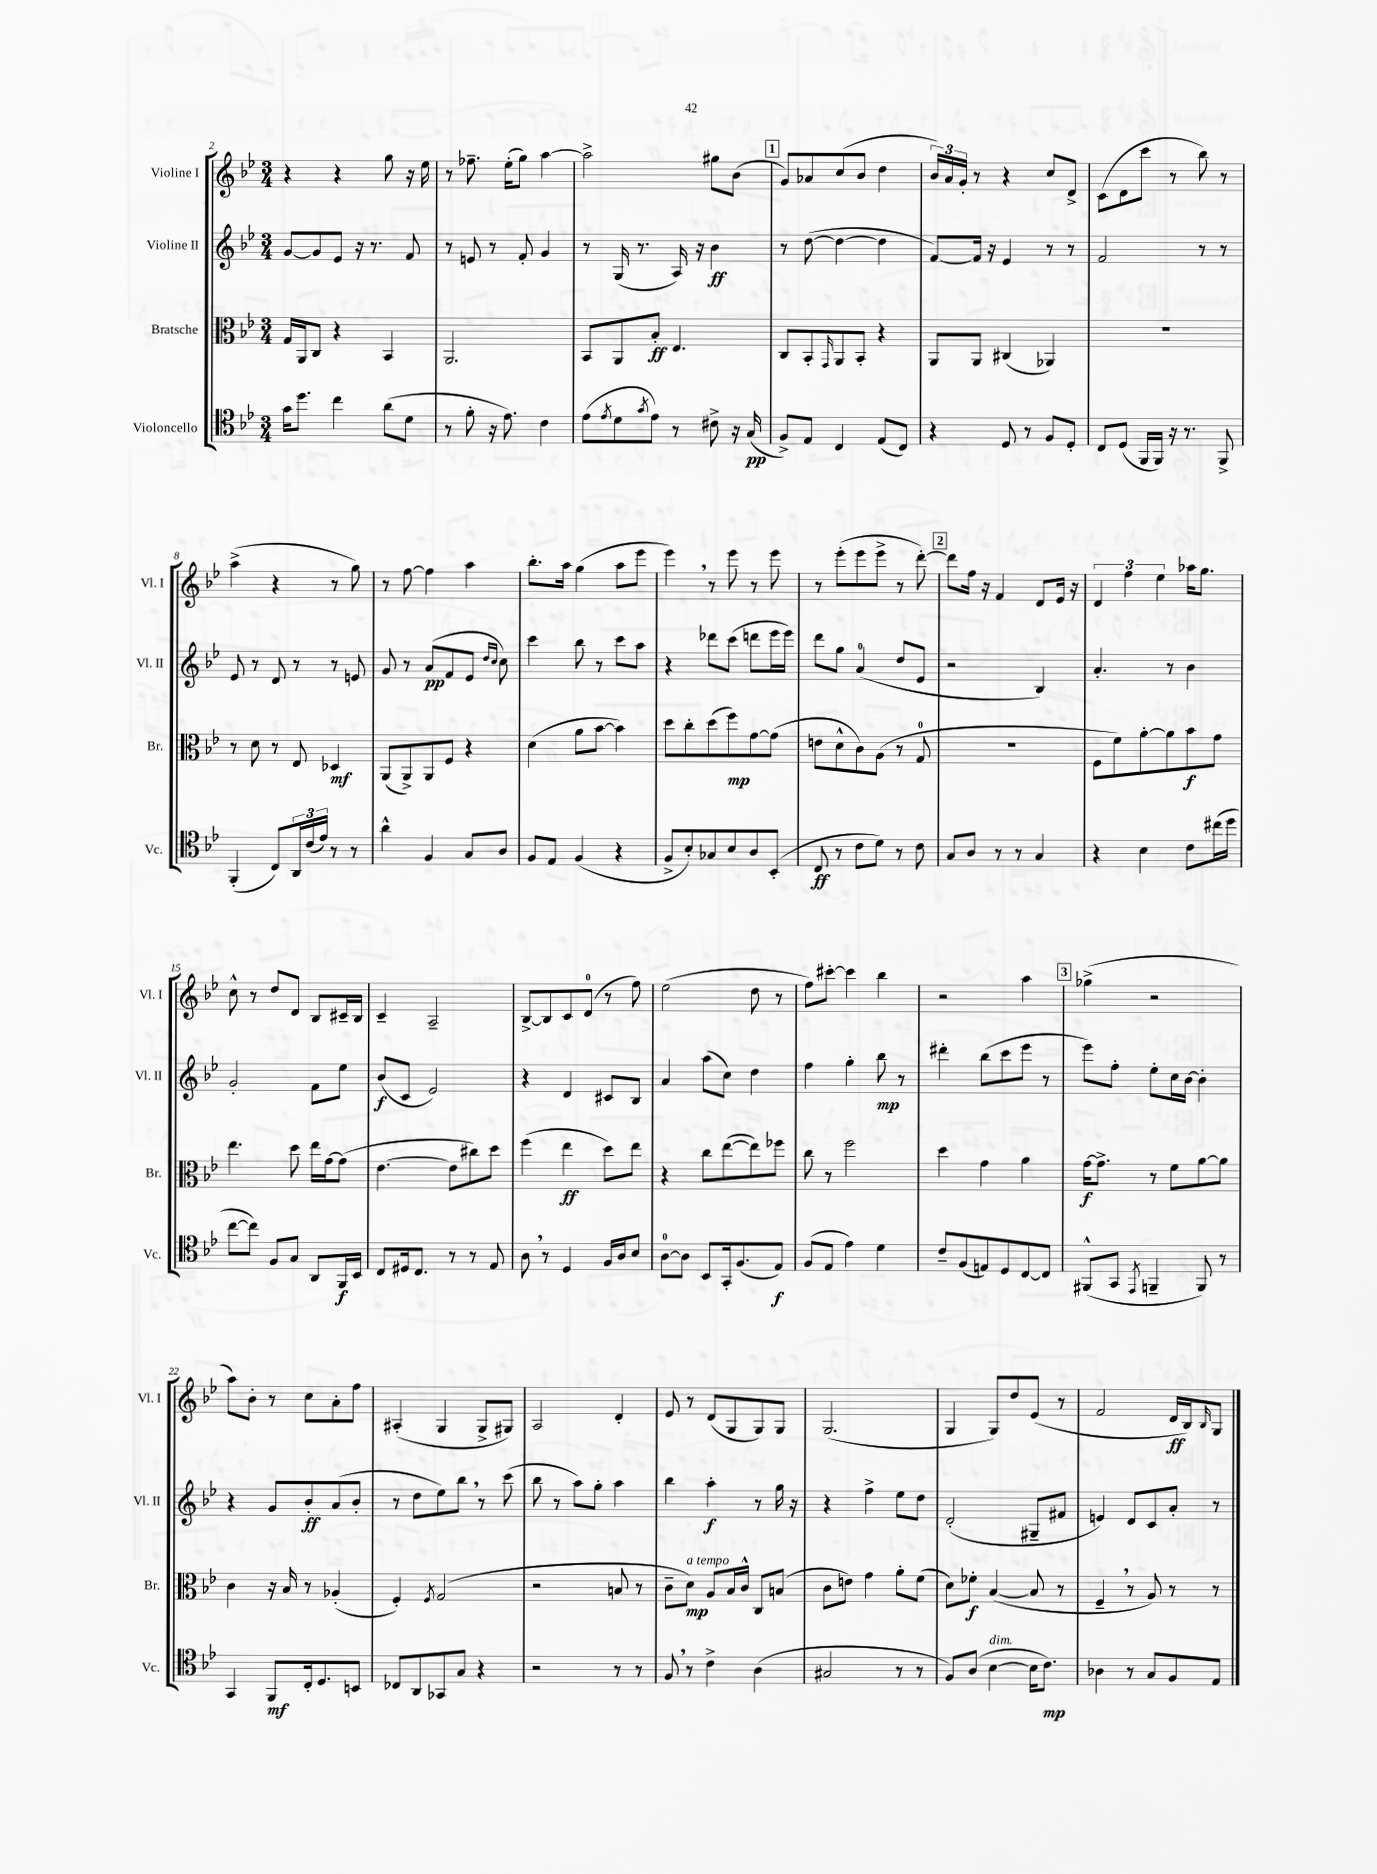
<<
\new StaffGroup <<
\new Staff = "s0" \with { instrumentName = "Violine I" shortInstrumentName = "Vl. I" } {
    \clef treble \key bes \major \numericTimeSignature \time 3/4
    r4 r4 g''8 r16 ees''16 |
    r8 fes''8.-- ees''16-.( g''8) a''4~ |
    a''2-> gis''8 bes'8( |
    \mark \markup { \box "1" } g'8) aes'8 c''8( bes'8 d''4 |
    \tuplet 3/2 { bes'16) a'16 g'16-. } r8 r4 c''8 d'8-> |
    c'8( d'8 c'''8 r8 bes''8) r8 |
    a''4->( r4 r8 g''8) |
    r8 f''8~ f''4 a''4 |
    bes''8.-. a''16 g''4( a''8 ees'''8 |
    ees'''4) \breathe r8 ees'''8 r8 ees'''8 |
    r8 ees'''8-.( ees'''8 ees'''8-> r8 d'''8~-.) |
    \mark \markup { \box "2" } d'''8 f''16 r16 f'4 d'8 ees'16 r16 |
    \tuplet 3/2 { d'4 f''4 ees''4 } aes''16 g''8. |
    c''8-^ r8 d''8 d'8 bes8 cis'16-- bes16 |
    c'4-- a2-- |
    bes8~-> bes8 c'8 d'8-0( r8 f''8) |
    ees''2( d''8 r8 |
    f''8) cis'''8~-. cis'''4 bes''4 |
    r2 a''4 |
    \mark \markup { \box "3" } ges''4->( r2 |
    a''8) bes'8-. r8 c''8 a'8-. f''8 |
    ais4-.( g4 g8-> gis8) |
    a2 d'4-. |
    ees'8 r8 d'8( g8 g8) g8 |
    g2.( |
    g4 g8) d''8 ees'8( r8 |
    f'2 d'16\ff bes16) \grace { bes16 } g8 \bar "|." |
}
\new Staff = "s1" \with { instrumentName = "Violine II" shortInstrumentName = "Vl. II" } {
    \clef treble \key bes \major \numericTimeSignature \time 3/4
    g'8~ g'8 ees'8 r16 r8. f'8 |
    r8 e'8 r8 f'8-. g'4 |
    r8 g16( r8. a16) r16 bes'4\ff |
    \mark \markup { \box "1" } r8 d''8~( d''4~ d''4 |
    f'8~) f'16 r16 ees'4 r8 r8 |
    f'2 r8 r8 |
    ees'8 r8 d'8 r8 r8 e'8 |
    g'8 r8 a'8\pp( f'8 ees'8 \grace { d''16 c''16 } c''8) |
    c'''4 bes''8 r8 c'''8 a''8 |
    r4 des'''8 c'''8( d'''8 ees'''16 ees'''16) |
    d'''8 g''8 a'4-0( d''8 ees'8 |
    \mark \markup { \box "2" } r2 bes4) |
    a'4.-. r8 bes'4 |
    g'2-. f'8 ees''8 |
    bes'8\f( c'8 ees'2) |
    r4 d'4 cis'8 bes8 |
    a'4 a''8( c''8) d''4 |
    f''4 g''4-. bes''8\mp r8 |
    dis'''4-. bes''8( c'''8 ees'''8 r8 |
    \mark \markup { \box "3" } ees'''8) f''8-. ees''8-. c''16 bes'16~ bes'4-. |
    r4 g'8 bes'8-.\ff a'8( bes'8-. |
    r8 d''8 ees''8) bes''8 \breathe r8 c'''8( |
    bes''8 r8 a''8) g''8-. a''4 |
    bes''4 a''4-.\f r8 g''16 r16 |
    r4 f''4-> ees''8 d''8 |
    d'2-.( gis8-- fis'8 |
    e'4) d'8 c'8 a'8-. r8 \bar "|." |
}
\new Staff = "s2" \with { instrumentName = "Bratsche" shortInstrumentName = "Br." } {
    \clef alto \key bes \major \numericTimeSignature \time 3/4
    g16 a,16 c8 r4 bes,4 |
    a,2. |
    bes,8 a,8 bes8-.\ff ees4. |
    \mark \markup { \box "1" } c8 bes,8-. \grace { g,16 } a,8 bes,8-. r4 |
    a,8 a,8 cis4( aes,4) |
    R2. |
    r8 d'8 r8 ees8 des4\mf |
    a,8( a,8->) a,8 f8 r4 |
    d'4( a'8 bes'8~ bes'4) |
    d''8 c''8-. d''8( f''8\mp) g'8~ g'8( |
    e'8 d'8-^ c'8) a8( r8 g8-0 |
    \mark \markup { \box "2" } R2. |
    f8 f'8) a'8~-. a'8 bes'8\f g'8 |
    ees''4. d''8 ees''16 g'16~ g'8( |
    ees'4.~ ees'8 cis''8) d''8 |
    f''4( ees''4\ff d''8) ees''8 |
    r4 c''8 ees''8~( ees''8) fes''8 |
    c''8 r8 f''2 |
    d''4 g'4 a'4 |
    \mark \markup { \box "3" } g'16~\f g'8.-> r8 f'8 a'8~ a'8 |
    c'4 r16 bes16 r8 aes4-.( |
    f4-.) \acciaccatura { f8 } g2( |
    r2 b8 r8 |
    c'8-- d'8\mp^\markup { \italic "a tempo" }) a8 bes16 c'16-^ c8 b8( |
    c'8 e'8) g'4 a'8-. f'8( |
    d'8) fes'8-.\f bes4~( bes8 r8 |
    f4-- \breathe r8 a8) r8 r8 \bar "|." |
}
\new Staff = "s3" \with { instrumentName = "Violoncello" shortInstrumentName = "Vc." } {
    \clef tenor \key bes \major \numericTimeSignature \time 3/4
    g'16 d''8. c''4 a'8( d'8 |
    r8 f'8-. r16 ees'8.) c'4 |
    ees'8( \acciaccatura { ees'8 } d'8 \acciaccatura { g'8 } ees'8) r8 cis'8-> r16 g16\pp( |
    \mark \markup { \box "1" } f8->) ees8 c4 ees8( c8) |
    r4 d8 r8 f8 d8-. |
    c8 d8( f,16 f,16) r16 r8. f,8-> |
    f,4-.( c8) \tuplet 3/2 { a,16 c'16( ees'16) } r8 r8 |
    a'4-^ f4 g8 a8 |
    f8 ees8 f4( r4 |
    f8-> bes8-.) ges8 bes8 a8 bes,8-.( |
    c8\ff r8 c'8 d'8) r8 c'8 |
    \mark \markup { \box "2" } g8 a8 r8 r8 g4 |
    r4 bes4 c'8 cis''16( d''16 |
    c''8~ c''8) f8 g8 a,8 f,16\f bes,16 |
    c8 dis16 c8. r8 r8 ees8 |
    a8 \breathe r8 d4 f16 a16 bes8 |
    a8-0~ a8 bes,8 g,16-. f8.( ees8\f) |
    f8( ees8 ees'4) d'4 |
    c'8-- f8( e8) d8 c8~ c8 |
    \mark \markup { \box "3" } fis,8-^( g,8 \acciaccatura { ees,8 } f,4-- f,8) r8 |
    g,4 f,8\mf c16-. d8. b,8 |
    ces8 a,8 ges,8 g8 r4 |
    r2 r8 r8 |
    f8 \breathe r8 c'4-> a4( |
    gis2 r8 r8 |
    f8) a8( bes4~^\markup { \italic "dim." } bes16 c'8.\mp) |
    aes4 r8 g8 f8 ees8 \bar "|." |
}
>>
>>
\layout { \context { \Score currentBarNumber = #2 } }
